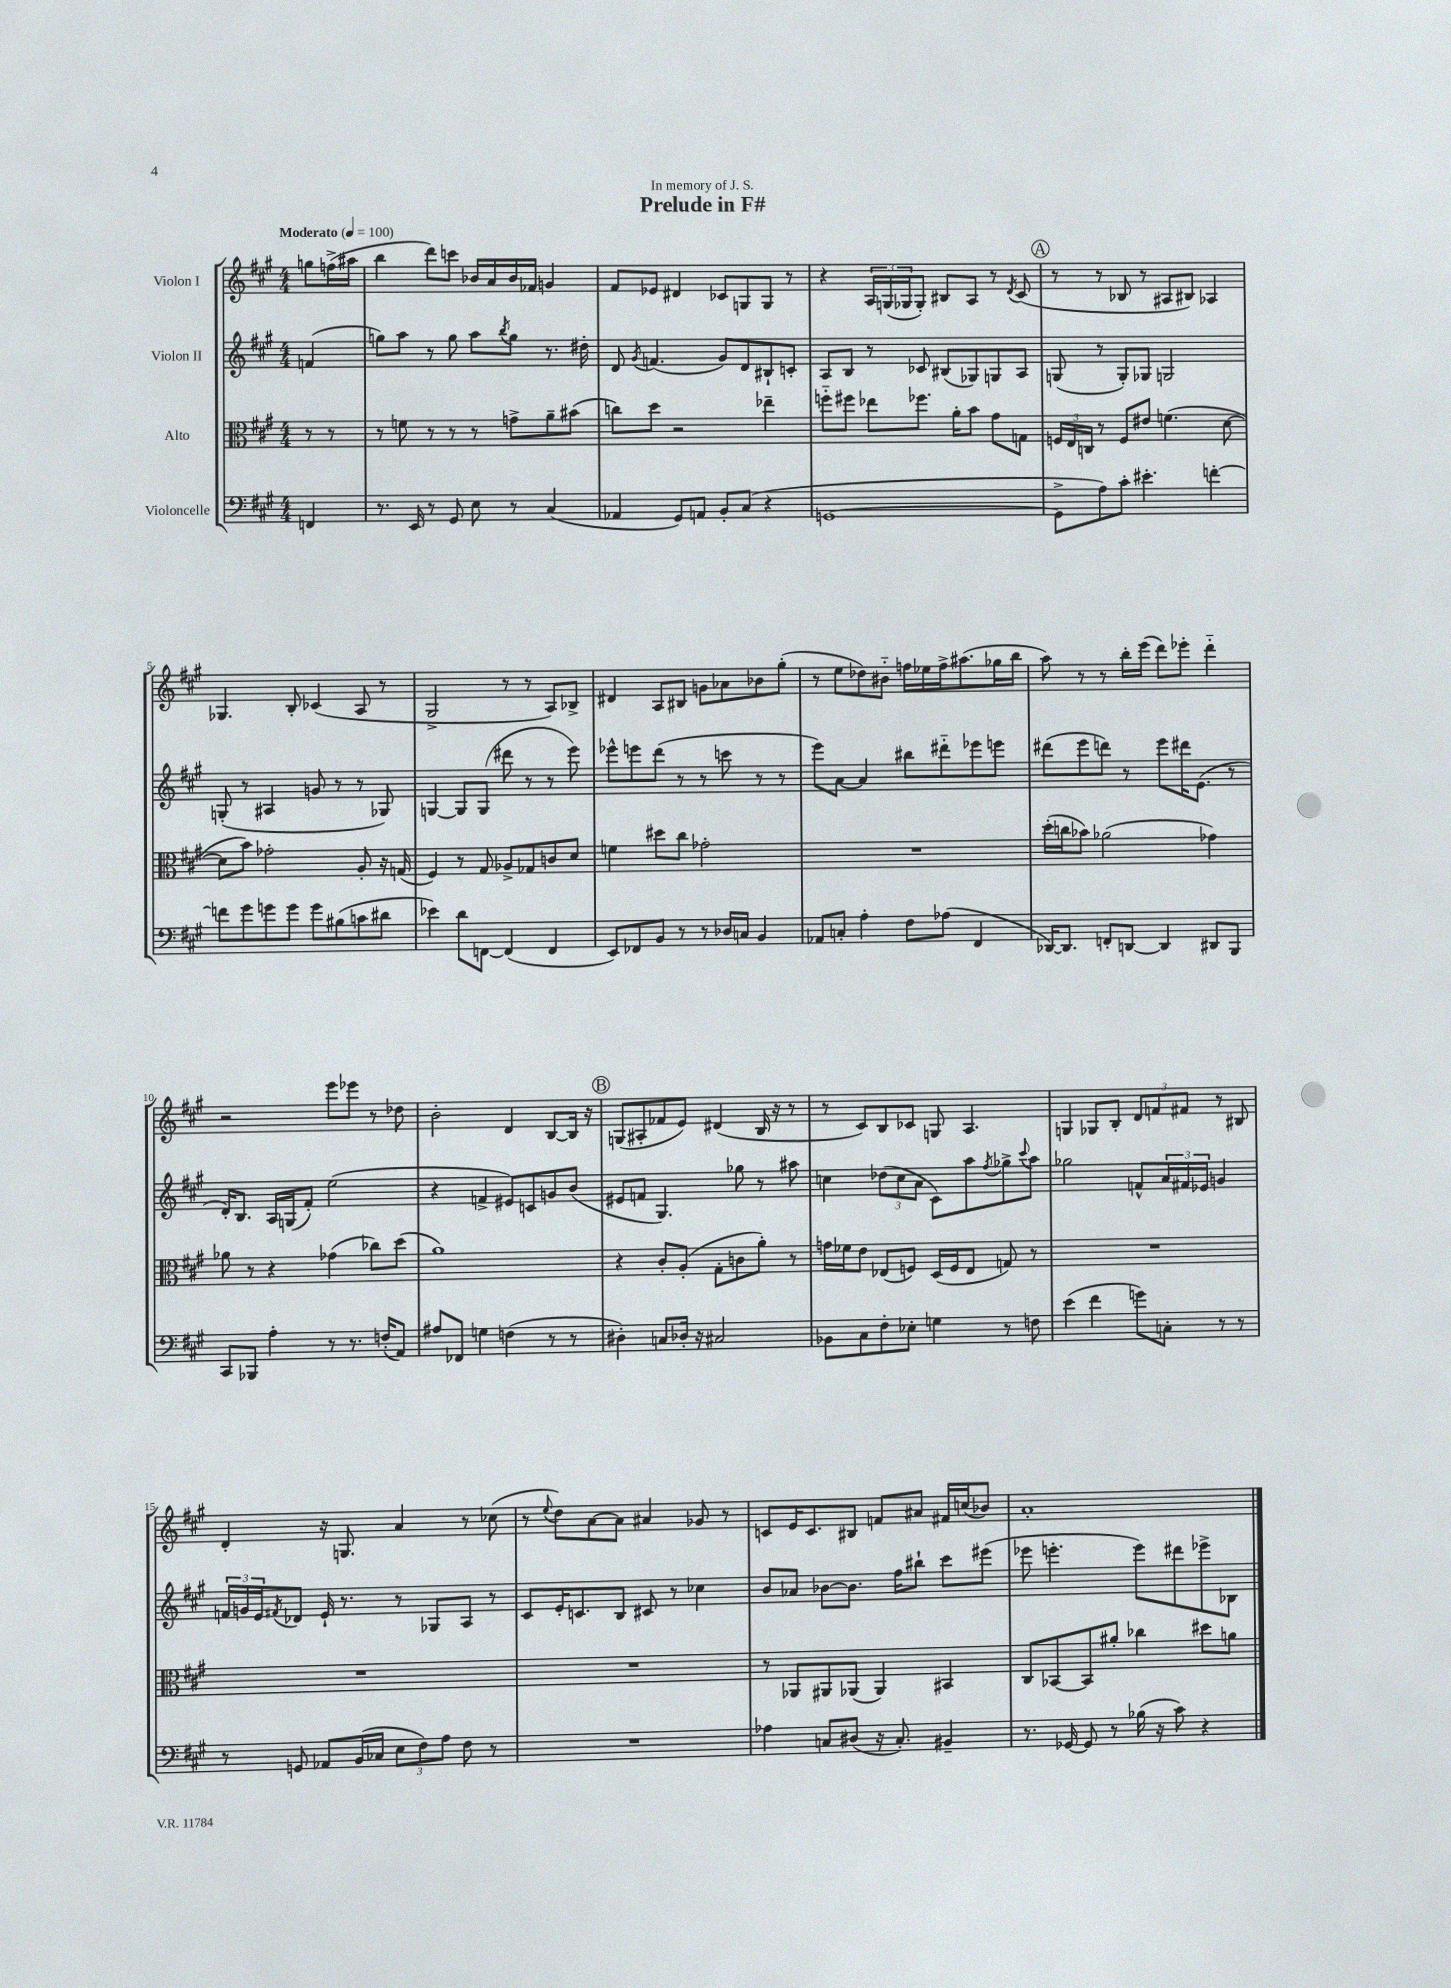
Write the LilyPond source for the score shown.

\header { title = "Prelude in F#" dedication = "In memory of J. S." }
<<
\new StaffGroup <<
\new Staff = "s0" \with { instrumentName = "Violon I" } {
    \clef treble \key a \major \numericTimeSignature \time 4/4 \partial 4 \tempo "Moderato" 4 = 100
    g''8 f''16->( ais''16 |
    b''4 d'''8) c'''8 bes'16 a'16 bes'16 fes'16 g'4 |
    fis'8 ees'8 dis'4 ces'8 g8 g8 r8 |
    r4 \tuplet 3/2 { a16 g16( ges16 } ges8-.) bis8 a8 r8 \acciaccatura { d'8 } cis'8( |
    \mark \markup { \circle "A" } r8 r8 bes8 r8 ais8 bis8) aes4 |
    ges4. b8-. ces'4( a8 r8 |
    gis2-> r8 r8 a8) bes8-> |
    dis'4 a8 bis8 g'8 aes'8 bes'8 gis''8-.( |
    r8 e''8 des''8) bis'8-_ f''16 ees''16 f''16-> ais''8.( ges''16 b''16 |
    a''8) r8 r8 b''16-. e'''16( d'''8) ees'''8-. d'''4-_ |
    r2 e'''8 ees'''8 r8 des''8 |
    b'2-. d'4 b8~ b16 r16 |
    \mark \markup { \circle "B" } g8( ais8-. fes'8 e'8) dis'4( b16 r16 r8 |
    r8 cis'8) b8 ces'8 g8 a4. |
    g4 ges8 b8-. \tuplet 3/2 { d'8 f'8 fis'8 } r8 bis8 |
    d'4-. r16 g8. a'4 r8 ces''8( |
    r8 \appoggiatura { e''8 } d''8) a'8~ a'8 ais'4 ges'8 r8 |
    c'8 e'16 c'8. bis8 f'8 ais'8 fis'16 c''16( bes'8) |
    a'1-. \bar "|." |
}
\new Staff = "s1" \with { instrumentName = "Violon II" } {
    \clef treble \key a \major \numericTimeSignature \time 4/4 \partial 4
    f'4( |
    g''8) a''8 r8 g''8 a''8 \acciaccatura { b''8 } g''8 r8. dis''16-. |
    d'8 \acciaccatura { gis'8 } f'4.( gis'8) d'8 bis8-! c'8-. |
    a8 b8 r8 ces'8 bis8( ges8) g8 a8 |
    \mark \markup { \circle "A" } g8( r8 g8-.) ges8 g2 |
    g8-.( r8 ais4 g'8 r8 r8 ges8) |
    g4~ g8 g8( dis'''8 r8 r8 e'''8) |
    ees'''8-^ e'''8 d'''8( r8 r8 c'''8 r8 r8 |
    e'''8) a'8~ a'4 bis''8 dis'''8-_ ees'''8 e'''8 |
    dis'''8( e'''8 d'''8) r8 e'''8 dis'''16 e'8.( r8 |
    d'16-.) b8. a16 g16( fis'8-.) e''2( |
    r4 f'4-> eis'8) c'8 g'8 b'8( |
    \mark \markup { \circle "B" } eis'8 f'8 gis4.) ges''8 r8 ais''8 |
    c''4 \tuplet 3/2 { des''8( c''8 a'8 } cis'8) a''8 \acciaccatura { fis''8 } ges''8-> \appoggiatura { cis'''8 } a''8 |
    ges''2 f'8-^ \tuplet 3/2 { a'16 fis'16 ees'16 } g'4 |
    \tuplet 3/2 { f'16 g'16 e'16 } \acciaccatura { fis'8 } des'8 e'16-! r8. r8 ges8 a8 r8 |
    cis'8 e'16-. c'8. b8 cis'8 r8 ces''4 |
    b'8 aes'8 bes'8~ bes'8. fis''16 bis''8-! cis'''8 eis'''8( |
    ees'''8 e'''4.-. e'''8) dis'''8 ees'''8-> bes8 \bar "|." |
}
\new Staff = "s2" \with { instrumentName = "Alto" } {
    \clef alto \key a \major \numericTimeSignature \time 4/4 \partial 4
    r8 r8 |
    r8 f'8 r8 r8 r8 g'8-> a'8-- bis'8( |
    c''8) d''8 r2 ees''4-- |
    f''8-_ fis''8 ees''8 fes''8. a'16-. b'8 gis'8 g8 |
    \mark \markup { \circle "A" } \tuplet 3/2 { f16 e16 c16 } r8 f8 eis'8 f'4.( d'8~ |
    d'8 b'8) ges'2-. a8-. r16 g16( |
    fis4) r8 gis8 aes8-> ges8 c'8 d'8 |
    f'4 dis''8 cis''8 ges'2-. |
    R1 |
    d''16-.( c''16 bes'8) aes'2( ges'4) |
    aes'8 r8 r4 ges'4( ces''8) d''8( |
    a'1) |
    \mark \markup { \circle "B" } r4 cis'8-. a8-.( gis8-. c'8 a'8-.) r8 |
    g'16 fes'16 e'8 ees8( f8) d16( f16 ees8 g8) r8 |
    R1 |
    R1 |
    R1 |
    r8 aes,8 ais,8 aes,8( aes,4) bis,4 |
    cis8 bes,8~ bes,8 ais'8-. ces''4 dis''8 a'8 \bar "|." |
}
\new Staff = "s3" \with { instrumentName = "Violoncelle" } {
    \clef bass \key a \major \numericTimeSignature \time 4/4 \partial 4
    f,4 |
    r8. e,16 r8 gis,8 e8 r8 cis4( |
    aes,4 gis,8) a,8 b,8-. cis8( r4 |
    g,1~ |
    \mark \markup { \circle "A" } g,8-> a8) cis'8-. eis'4.-. f'4~-. |
    f'8 gis'8 g'8 g'8 g'8 bis8( c'8 dis'8 |
    ees'4) d'8 f,8~ f,4( f,4 |
    e,8) fes,8 b,8 r8 r8 des16 c16 b,4 |
    aes,8 c8-. a4-. fis8 aes8( fis,4 |
    des,16~) des,8. f,8-. d,8~ d,4 dis,8 b,,8 |
    cis,8 bes,,8 a4-. r8 r8. f16-.( a,8) |
    ais8 fes,8 g4 f4( r8 r8 |
    \mark \markup { \circle "B" } dis4-.) c8 des16-. r16 cis2 |
    bes,8 cis8 fis8-. ees8-. g4 r8 f8 |
    e'4( fis'4 g'8) c8-. r8 r8 |
    r8 g,8 aes,8 b,16( ces16 \tuplet 3/2 { e8 fis8) a8 } fis8 r8 |
    R1 |
    aes4 c8 dis8( r16 c8.-.) bis,4-- |
    r8. ges,16~ ges,8 r8 bes16( r16 cis'8) r4 \bar "|." |
}
>>
>>
